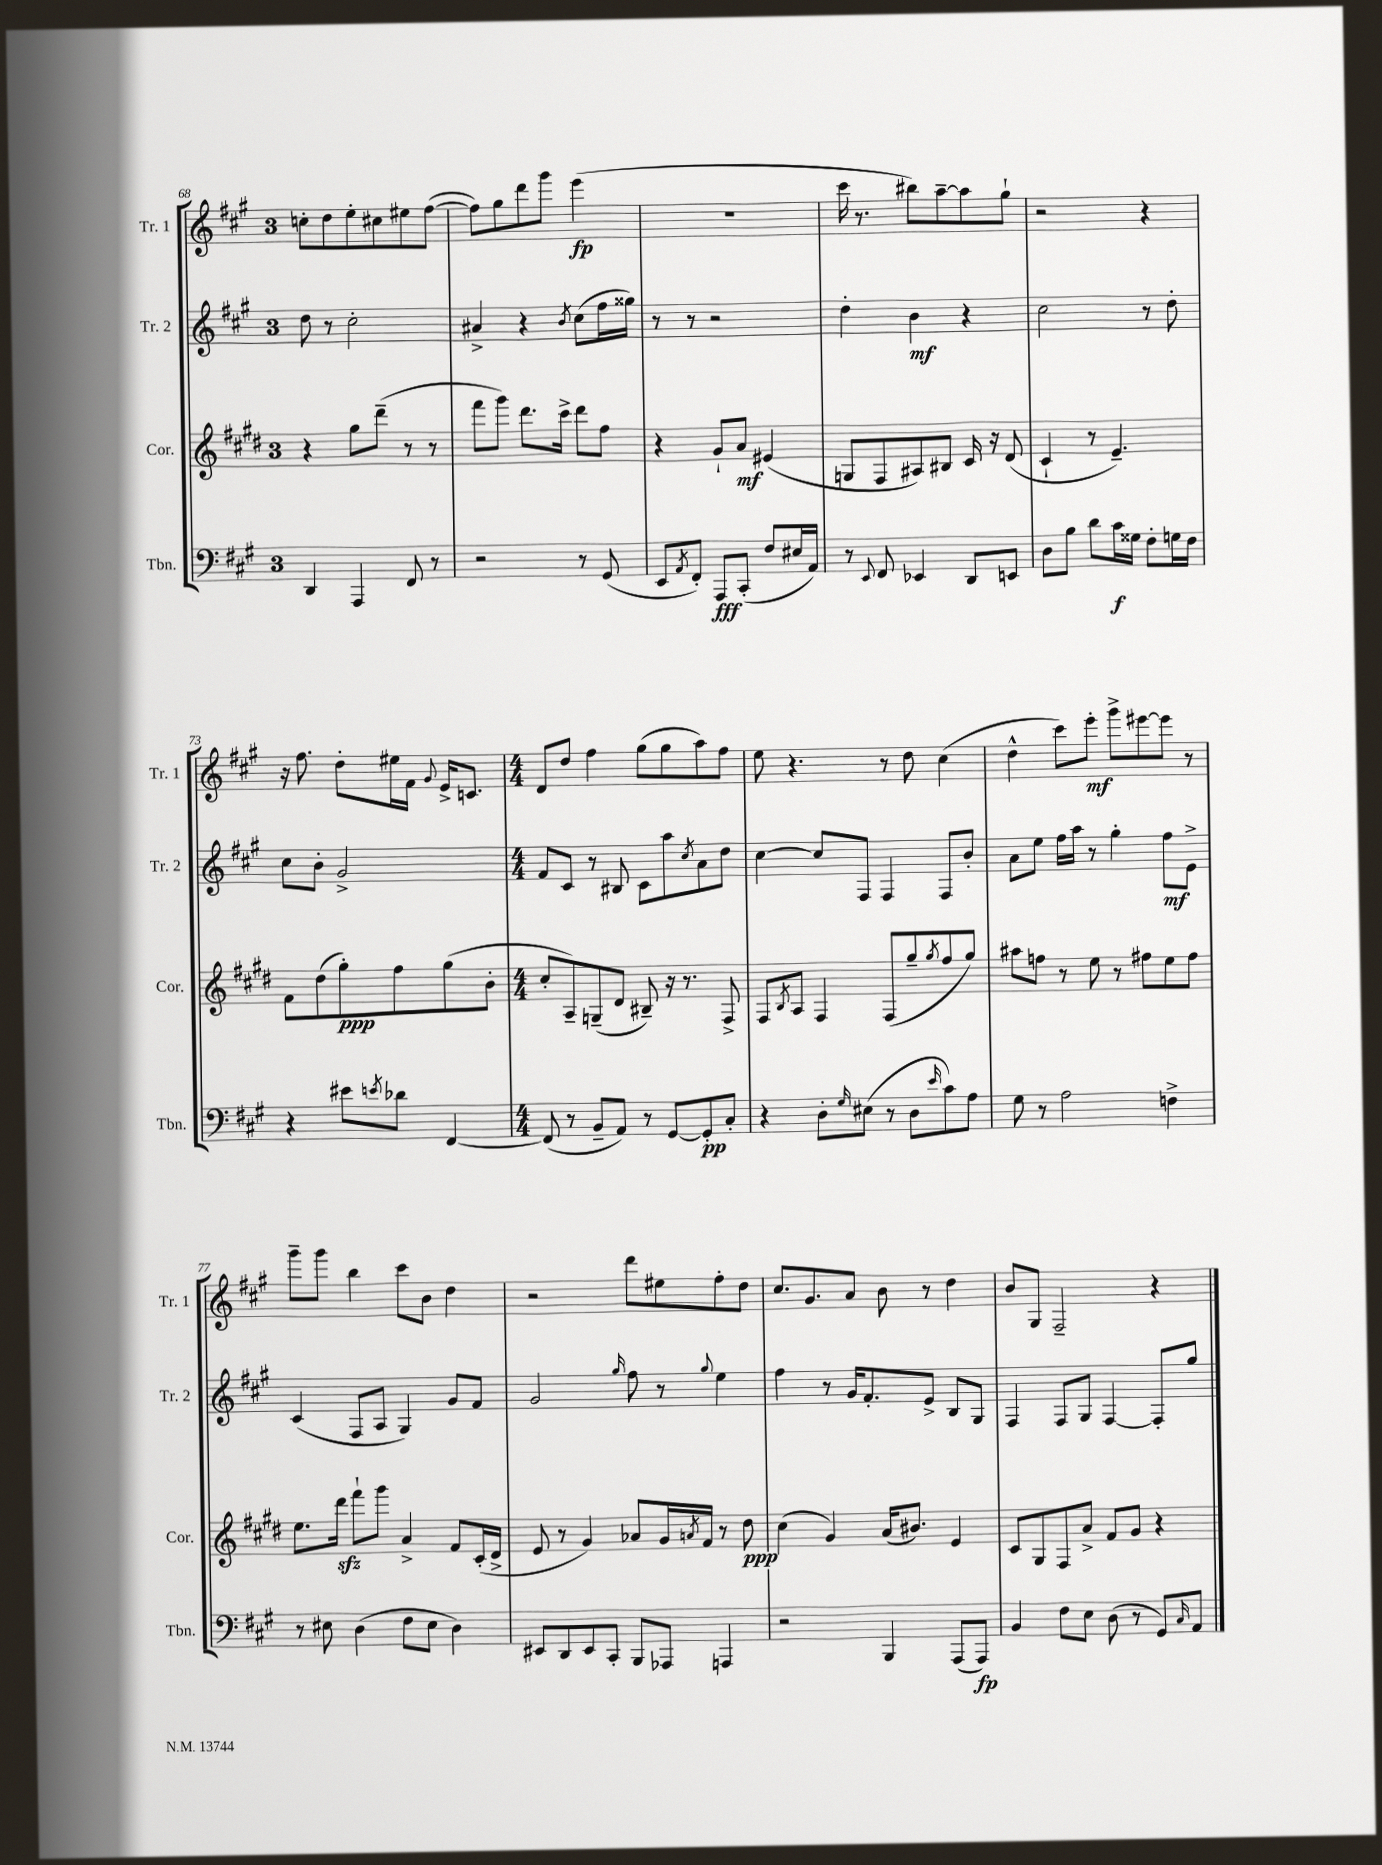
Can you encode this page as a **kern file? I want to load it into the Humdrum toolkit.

**kern	**dynam	**kern	**dynam	**kern	**dynam	**kern	**dynam
*part4	*part4	*part3	*part3	*part2	*part2	*part1	*part1
*staff4	*staff4	*staff3	*staff3	*staff2	*staff2	*staff1	*staff1
*I"Tbn.	*	*I"Cor.	*	*I"Tr. 2	*	*I"Tr. 1	*
*I'Tbn.	*	*I'Cor.	*	*I'Tr. 2	*	*I'Tr. 1	*
*clefF4	*	*clefG2	*	*clefG2	*	*clefG2	*
*k[f#c#g#]	*	*k[f#c#g#d#]	*	*k[f#c#g#]	*	*k[f#c#g#]	*
*M3/4	*	*M3/4	*	*M3/4	*	*M3/4	*
=68	=68	=68	=68	=68	=68	=68	=68
4DD/	.	4r	.	8dd\	.	8ccn'\L	.
.	.	.	.	8r	.	8dd\	.
4AAA/	.	8gg#\L	.	2cc#'\	.	8ee'\	.
.	.	(8ddd#~\J	.	.	.	8cc#X\	.
8FF#/	.	8r	.	.	.	8ee#X\	.
8r	.	8r	.	.	.	([8ff#\J	.
=69	=69	=69	=69	=69	=69	=69	=69
2r	.	8fff#\L	.	4a#X^/	.	8ff#\L])	.
.	.	8ggg#\J)	.	.	.	8gg#\	.
.	.	8.ddd#\L	.	4r	.	8ddd\	.
.	.	.	.	.	.	8ggg#\J	.
.	.	16ccc#^\Jk	.	.	.	.	.
.	.	.	.	8qb/	.	.	.
8r	.	8ddd#\L	.	(8cc#\L	.	(4eee\	fp
(8GG#/	.	8ff#\J	.	16ff#\L	.	.	.
.	.	.	.	16gg##X\JJ)	.	.	.
=70	=70	=70	=70	=70	=70	=70	=70
8EE/L	.	4r	.	8r	.	2.r	.
8qAA/	.	.	.	.	.	.	.
8FF#'/J)	.	.	.	8r	.	.	.
8AAA/L	fff	8g#`/L	.	2r	.	.	.
(8CC#'/J	.	8a/J	mf	.	.	.	.
8F#/L	.	(4e#X/	.	.	.	.	.
16E#X/L	.	.	.	.	.	.	.
16AA/JJ)	.	.	.	.	.	.	.
=71	=71	=71	=71	=71	=71	=71	=71
8r	.	8Gn/L	.	4dd'\	.	16ccc#\	.
.	.	.	.	.	.	8.r	.
8qqEE/	.	.	.	.	.	.	.
8FF#/	.	8F#/	.	.	.	.	.
4EE-X/	.	8A#X/)	.	4b\	mf	8bb#X\L)	.
.	.	8B#X/J	.	.	.	[8aa~\	.
8DD/L	.	16c#/	.	4r	.	8aa\]	.
.	.	16r	.	.	.	.	.
8EEn/J	.	(8d#/	.	.	.	8gg#`\J	.
=72	=72	=72	=72	=72	=72	=72	=72
8D\L	.	4c#`/	.	2cc#\	.	2r	.
8B\J	.	.	.	.	.	.	.
8d\L	.	8r	.	.	.	.	.
16c#\L	f	4.e~/)	.	.	.	.	.
16G##X\JJ	.	.	.	.	.	.	.
8F#'\L	.	.	.	8r	.	4r	.
16Gn\L	.	.	.	8dd'\	.	.	.
16F#\JJ	.	.	.	.	.	.	.
!!LO:LB:g=z
=73	=73	=73	=73	=73	=73	=73	=73
4r	.	8f#\L	.	8cc#\L	.	16r	.
.	.	.	.	.	.	8.ff#\	.
.	.	(8dd#\	.	8b'\J	.	.	.
8e#X\L	.	8gg#'\)	ppp	2g#^/	.	8dd'\L	.
8qen/	.	.	.	.	.	.	.
8d-X\J	.	8ff#\	.	.	.	16ee#X\L	.
.	.	.	.	.	.	16f#\JJ	.
.	.	.	.	.	.	8qqg#/	.
[4FF#/	.	(8gg#\	.	.	.	16e^/KL	.
.	.	.	.	.	.	8.cn/J	.
.	.	8b'\J	.	.	.	.	.
=74	=74	=74	=74	=74	=74	=74	=74
*M4/4	*	*M4/4	*	*M4/4	*	*M4/4	*
(8FF#/]	.	8cc#'/L	.	8f#/L	.	8d/L	.
8r	.	8A~/)	.	8c#/J	.	8dd/J	.
8BB~/L	.	(8Gn~/	.	8r	.	4ff#\	.
8AA/J)	.	8d#/J	.	8B#X/	.	.	.
8r	.	8B#X~/)	.	8c#\L	.	(8gg#\L	.
[8GG#/L	.	16r	.	8aa\	.	8gg#\	.
.	.	8.r	.	.	.	.	.
.	.	.	.	8qcc#/	.	.	.
8GG#'/]	pp	.	.	8a\	.	8aa\)	.
8C#'/J	.	8F#^/	.	8dd\J	.	8ff#\J	.
=75	=75	=75	=75	=75	=75	=75	=75
4r	.	8F#/L	.	[4cc#\	.	8ee\	.
.	.	8qB/	.	.	.	.	.
.	.	8A/J	.	.	.	4.r	.
8D'\L	.	4F#/	.	8cc#/L]	.	.	.
16qqG#/	.	.	.	.	.	.	.
(8E#X\J	.	.	.	8F#/J	.	.	.
8r	.	(8F#/L	.	4F#/	.	8r	.
8D\L	.	8gg#~/	.	.	.	8dd\	.
16qqe/	.	8qgg#/	.	.	.	.	.
8c#\)	.	8ff#/	.	8F#/L	.	(4cc#\	.
8A\J	.	8gg#/J)	.	8b'/J	.	.	.
=76	=76	=76	=76	=76	=76	=76	=76
8G#\	.	8aa#X\L	.	8a\L	.	4dd^^\	.
8r	.	8ffn\J	.	8ee\J	.	.	.
2A\	.	8r	.	16ff#\LL	.	8ccc#\L)	.
.	.	.	.	16aa\JJ	.	.	.
.	.	8ee\	.	8r	.	8eee'\J	mf
.	.	8r	.	4gg#'\	.	8ggg#^\L	.
.	.	8ff#X\L	.	.	.	[8eee#X\	.
4Fn^\	.	8ee\	.	8ff#\L	mf	8eee#\J]	.
.	.	8ff#\J	.	8e^\J	.	8r	.
!!LO:LB:g=z
=77	=77	=77	=77	=77	=77	=77	=77
8r	.	8.ee\L	.	(4c#/	.	8ggg#~\L	.
8E#X\	.	.	.	.	.	8ggg#\J	.
.	.	16ddd#zz\Jk	.	.	.	.	.
(4D\	.	8fff#`\L	.	8F#/L	.	4bb\	.
.	.	8ggg#\J	.	8A/J	.	.	.
8F#\L	.	4a^/	.	4G#/)	.	8ccc#\L	.
8E#\J	.	.	.	.	.	8b\J	.
4D\)	.	8f#/L	.	8g#/L	.	4dd\	.
.	.	(16c#'/L	.	8f#/J	.	.	.
.	.	16d#^/JJ	.	.	.	.	.
=78	=78	=78	=78	=78	=78	=78	=78
8EE#X/L	.	8e/	.	2g#/	.	2r	.
8DD/	.	8r	.	.	.	.	.
8EE#/	.	4g#/)	.	.	.	.	.
8CC#'/J	.	.	.	.	.	.	.
.	.	.	.	16qqgg#/	.	.	.
8BBB/L	.	8a-X/L	.	8ff#\	.	8ddd\L	.
8AAA-X/J	.	16g#/L	.	8r	.	8ee#X\	.
.	.	8qan/	.	.	.	.	.
.	.	16f#/JJ	.	.	.	.	.
.	.	.	.	8qqgg#/	.	.	.
4AAAn/	.	8r	.	4ee\	.	8ff#'\	.
.	.	8dd#\	ppp	.	.	8dd\J	.
=79	=79	=79	=79	=79	=79	=79	=79
2r	.	(4cc#\	.	4ff#\	.	8.cc#/L	.
.	.	.	.	.	.	8.g#/	.
.	.	4g#/)	.	8r	.	.	.
.	.	.	.	16g#/KL	.	8a/J	.
.	.	.	.	8.f#'/	.	.	.
4BBB/	.	(16a/KL	.	.	.	8b\	.
.	.	8.b#X/J)	.	.	.	.	.
.	.	.	.	8e^/J	.	8r	.
(8AAA/L	.	4e/	.	8B/L	.	4dd\	.
8AAA/J)	fp	.	.	8G#/J	.	.	.
=80	=80	=80	=80	=80	=80	=80	=80
4BB/	.	8c#/L	.	4F#/	.	8b/L	.
.	.	8G#/	.	.	.	8G#/J	.
8F#\L	.	8F#/	.	8F#/L	.	2F#~/	.
8E\J	.	8a^/J	.	8G#/J	.	.	.
(8D\	.	8f#/L	.	[4F#/	.	.	.
8r	.	8g#/J	.	.	.	.	.
8GG#/L)	.	4r	.	8F#'/L]	.	4r	.
16qqC#/	.	.	.	.	.	.	.
8AA/J	.	.	.	8gg#/J	.	.	.
==	==	==	==	==	==	==	==
*-	*-	*-	*-	*-	*-	*-	*-
